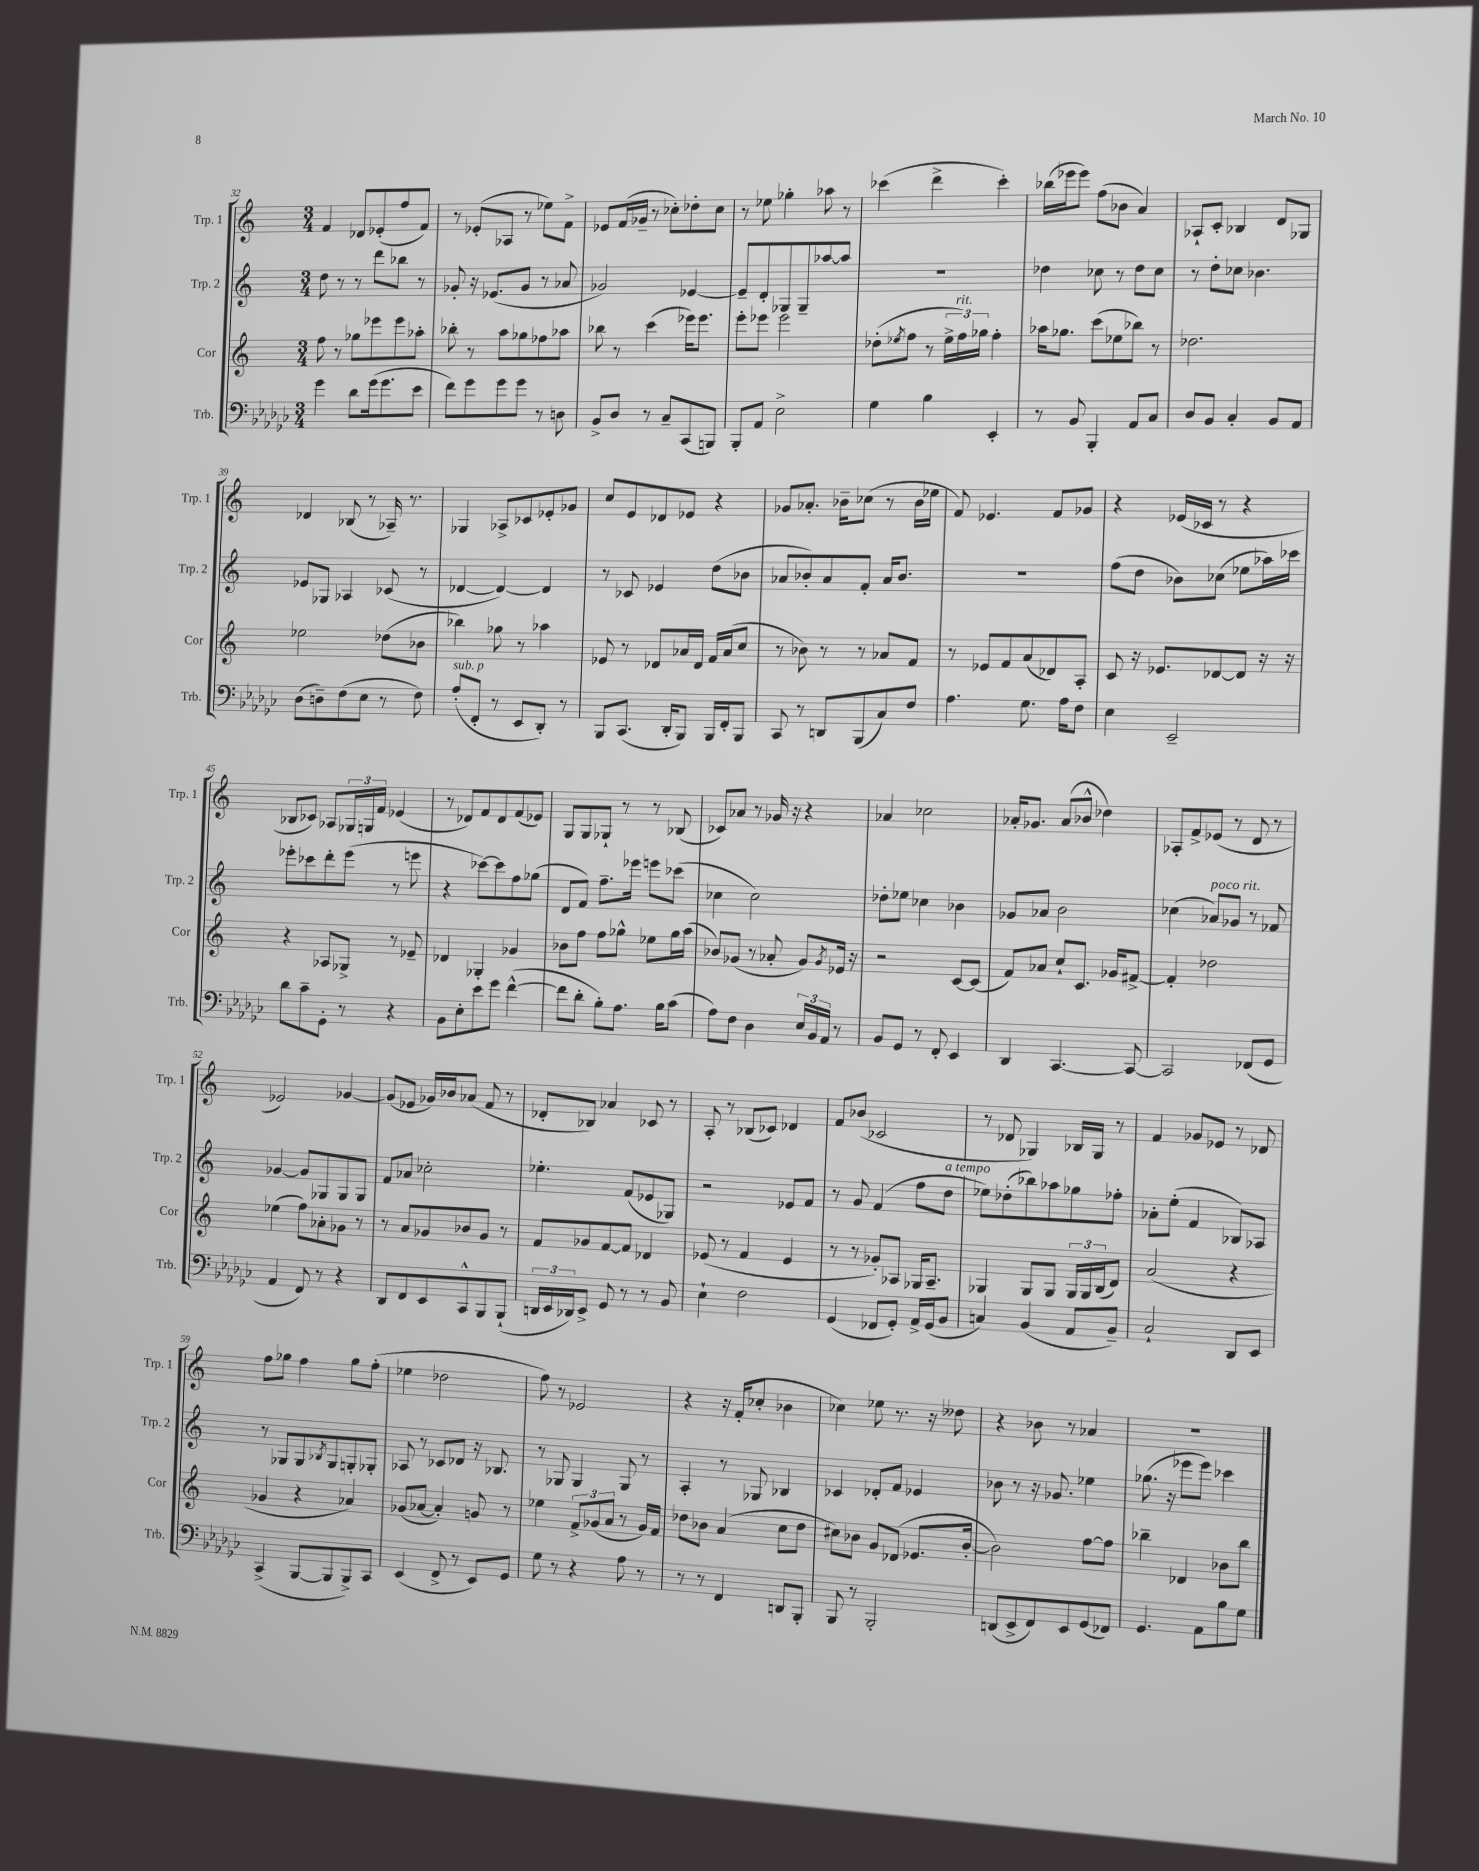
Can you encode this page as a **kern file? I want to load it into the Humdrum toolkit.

**kern	**kern	**kern	**kern
*staff4	*staff3	*staff2	*staff1
*clefF4	*clefG2	*clefG2	*clefG2
*k[b-e-a-d-g-c-]	*k[]	*k[]	*k[]
*M3/4	*M3/4	*M3/4	*M3/4
4g-\	8ff\	8dd\	4f/
.	8r	8r	.
8d-\L	8gg-\L	8r	8d-/L
(16g-\k	8eee-\	8ddd\L	(8e-'/
8.g-\	.	.	.
.	8eee-\	8bb-\J	8ff/
8e-\J	8aa-'\J	8r	8f/J)
=	=	=	=
8f\L)	8bb-'\	8g-'/	8r
8g-\	8r	16r	(8e-'/L
.	.	(8.e-/L	.
8g-\	8aa\L	.	8A-/J
8g-\J	8gg-\	8g-/J	8r
8r	8ff-\	8r	8ee-\L)
8D\	8aa-\J	8a-/	8f^\J
=	=	=	=
8BB-^/L	8bb-\	2g-/)	8e-/L
8D-/J	8r	.	(16f/L
.	.	.	16g-~/JJ
8r	(4ccc\	.	8r
8C-~/L	.	.	8cc-'\L)
(8CC-/	16eee-\LK)	[4e-/	8dd-'\
.	8.eee-\J	.	.
8BBB/J)	.	.	8cc-\J
=	=	=	=
8BBB-'/L	8eee'\L	8e-~/]L	8r
8AA-/J	8eee-\J	8d'/	8ee-\
2E-^\	2eee-\	8G-/	4gg-'\
.	.	8G-~/	.
.	.	[8aa-/	8aa-\
.	.	8aa-/]J	8r
=	=	=	=
4G-\	(8dd-'\L	2.r	(4ccc-\
.	8qee-/	.	.
.	8ff\J	.	.
4B-\	8r	.	4ddd^\
.	24ee-^\LL	.	.
.	24ff\)	.	.
.	24gg-\JJ	.	.
4EE-'/	4ff'\	.	4ccc-'\)
=	=	=	=
8r	16aa-\LK	4dd-\	(16bb-\LL
.	8.gg-\J	.	16eee-\J
8BB-/	.	.	8eee-\J)
4BBB-'/	(8ccc\L	8cc-\	(8ff\L
.	8ee-\	8r	8b-\J
8AA-/L	8bb-\J)	8dd-\L	4a/)
8C-/J	8r	8cc-\J	.
=	=	=	=
8D-/L	2.dd-\	8r	8A-`/L
8BB-/J	.	8dd'\L	8c'/J
4C-'/	.	8cc-\J	4B-/
.	.	4.b-\	.
8BB-/L	.	.	8d/L
8AA-/J	.	.	8G-/J
=	=	=	=
(8D-\L	2ee-\	8e-/L	4d-/
8D~\)	.	8G-/J	.
(8F\	.	4A-/	(8B-/
8E-\J	.	.	8r
8r	(8dd-\L	(8c-/	16A-~/)
.	.	.	8.r
8F\)	8b-\J	8r	.
=	=	=	=
(8A-'/L	4bb-\)	[4d-/	4G-/
8FF'/J	.	.	.
8r	8gg-\	4d-/_)	8A-^/L
8EE-/L	8r	.	8c-/
8DD-'/J)	4aa-\	4d-/]	8e-'/
8r	.	.	8g-/J
=	=	=	=
8BBB-/L	8e-/	8r	8cc/L
(8.CC-/J	8r	8c-/	8e/
.	8d-/L	4e-/	8d-/
16DD-'/LK	.	.	.
8BBB-/J)	16a-/L	.	8e-/J
.	16d-/JJ	.	.
16BBB-/LL	16f/LL	(8dd\L	4r
16FF'/J	(16a-/J	.	.
8BBB-/J	8cc/J	8b-\J	.
=	=	=	=
8CC-/	8r	8a-/L	8g-/L
8r	8b-\)	8b-'/)	8.a-'/J
8DD/L	8r	8a-/	.
.	.	.	16b-~\LK
(8BBB-/	8r	8f'/J	(8cc-\J
8C-/)	8a-/L	16a-/LK	8r
.	.	8.b-/J	.
8F/J	8f/J	.	16b-\LL
.	.	.	16ee-\JJ
=	=	=	=
4.A-\	8r	2.r	8f/)
.	8e-/L	.	4.e-/
.	8f/	.	.
8.G-\	(8a/	.	.
.	8d-/)	.	8f/L
16A-\LK	.	.	.
8F\J	8A'/J	.	8g-/J
=	=	=	=
4E-\	8c/	(8ff\L	4r
.	16r	8dd\J	.
.	8.e-/L	.	.
2EE-~/	.	8b-\L)	(16e-/LL
.	.	.	16c-/JJ
.	[8d-/	(8cc-\J	8r
.	8d-/]J	8ee-\L	4r
.	16r	16aa-\L)	.
.	16r	16ccc-\JJ	.
=	=	=	=
8d-\L	4r	8eee-'\L	8B-/L
8c-~\	.	8ccc-\	8c-/J)
8GG-'\J	8A-/L	8ddd'\	8A-/L
8r	8G-^/J	(8eee-\J	24G-/L
.	.	.	24G/
.	.	.	24f/JJ
4r	8r	8r	(4e-/
.	8e-~/	8eee\	.
=	=	=	=
8BB-\L	4d-/	4r	8r
8E-'\	.	.	8d-/L)
8e-\	4G-'/	[8ccc-\L)	8f/
8g-\J	.	8ccc-\]	8d-/
([4f^^\	4g-/	8ff\	(8f/
.	.	(8gg-\J	8e-/J)
=	=	=	=
8f\]L	8b-\L	8d/L	8G/L
8d-'\J	8ff\J	8f/J)	8G/
8B-'\L)	8ff\L	8.ff~\L	8G-`/J
8.A-\J	8gg-^^\J	.	8r
.	.	16eee-\Jk	.
.	8ee-\L	8eee\L	8r
16B-\LK	.	.	.
(8c-\J	16gg-\L	(8ccc-\J	(8B-/
.	(16aa\JJ	.	.
=	=	=	=
8A-\L)	8b-/L)	4cc-\	8c-/L)
8F\J	(8g-/J	.	8a-/J
4D-\	8r	2cc-\)	8r
.	8a-'/	.	16g-/
.	.	.	16r
24E-/LL	8g-/L)	.	4r
24BB-/	.	.	.
24AA-/JJ	.	.	.
.	8qg-/	.	.
8r	16e-/Jk	.	.
.	16r	.	.
=	=	=	=
8BB-/L	2r	8dd-'\L	4a-/
8GG-/J	.	8ee-\J	.
8r	.	4cc-\	2cc-\
8FF'/	.	.	.
4EE-/	[8c/L	4b-\	.
.	(8c/]J	.	.
=	=	=	=
4DD-/	8f/L)	8g-/L	16a-'/LK
.	.	.	8.g-/J
.	8a-/J	8a-/J	.
[4.CC-/	8cc`/L	2b\	(8a-/L
.	8.c/J	.	8b-^^/J
.	.	.	4dd-\)
.	16g-/LK	.	.
8CC-/_	[8f#^/J	.	.
=	=	=	=
2CC-/]	4f#'/]	(4cc-\	8A-'/L
.	.	.	8f^/
.	2dd-\	8a-/L)	(8e-/J
.	.	8g-/J	8r
(8FF-/L	.	8r	8d/
8GG-/J	.	8f-/	8r
=	=	=	=
4AA-/	(4ee-\	[4g-/	2e-/)
8FF/)	8ff\L)	8g-/]L	.
8r	8a-'\	8G-/	.
4r	8g-\J	8G-/	[4g-/
.	8r	8G-/J	.
=	=	=	=
8DD-/L	8r	8f/L	(8g-/]L
8FF/	8a/L	8a-/J	8e-/J
8EE-/	8g-/	2cc-'\	16g-/LL)
.	.	.	16b-/J
8CC-^^/	8b-/	.	(8a-/J
8BBB-/	8g-/J	.	8f/
(8BBB-`/J	8r	.	8r
=	=	=	=
24DD/LL	8f/L	4.ee-'\	8d-'/L
24EE-/	.	.	.
24DD-/J)	.	.	.
8EE-^/J	8g-/	.	8B-/J)
8GG-/	[8f/	.	4a-/
8r	8f/]J	(8f/L	.
8r	4d-/	8e-/	8c-/
8BB-/	.	8G-/J)	8r
=	=	=	=
4E-`\	(8e-/	2r	8A'/
.	8r	.	8r
2F\	4f/	.	(8B-/L
.	.	.	8c-/J)
.	4e-/	8e-/L	4d-/
.	.	8f/J	.
=	=	=	=
(4GG-/	8r	8r	8f/L
.	8r	8g/	(8b-/J
8FF-/L	8g-'/L)	(4f/	2c-/
8GG-'/J)	8A-/J	.	.
16AA-^/LL	16G-/LK	8ff\L	.
(16GG-/J	8.A-~/J	.	.
8BB-/J	.	8dd\J	.
=	=	=	=
4C/)	4G-/	8ee-\L)	8r
.	.	(8dd-'\	8d-/
(4BB-/	8G-/L	8bb-\)	4G-/)
.	8G-/J	8aa-\	.
8AA-/L	24G-/LL	8gg-\	16B-/LL
.	24G-/	.	.
.	.	.	16G-/JJ
.	(24B/J	.	.
8BB-~/J)	8d/J)	8ff-'\J	8r
=	=	=	=
2C-`/	(2a/	8a-'\L	4f/
.	.	(8ee'\J	.
.	.	4f/	8g-/L
.	.	.	8e-/J
8DD-/L	4r	8B-/L)	8r
8EE-/J	.	8A-/J	8d-/
=	=	=	=
(4CC-^/	4g-/	8r	8ff\L
.	.	8G-/L	8gg-\J
[8BBB-/L	4r	8G-/	4ff\
.	.	8qB-/	.
8BBB-/]	.	8G-/	.
8BBB-^/)	4a-/)	8G'/	8gg-\L
8CC-/J	.	8G-'/J	(8ff'\J
=	=	=	=
(4EE-/	(8g-/L	8A-/	4ee-\
.	[8a-/J	8r	.
8FF^/	4a-'/])	8c-/L	2dd-\
8r	.	8d-/J	.
8EE-/L)	8g/	16r	.
.	.	8.B-/	.
8GG-/J	8r	.	.
=	=	=	=
8G-\	4ee-\	8r	8ff\)
8r	.	8G-/	8r
4r	12f^/L	4G-/	2e-/
.	(12g-/	.	.
.	12a/J	.	.
8A-\	8r	8G-/	.
8r	16g-/LL)	8r	.
.	16f/JJ	.	.
=	=	=	=
8r	8dd-\L	4A'/	4r
8r	8b-\J	.	.
4FF/	(4a/	8r	16r
.	.	.	(16f'/LK
.	.	8G-/	8cc-'/J
8DD/L	8cc\L	4B-/	4b-\
8BBB-'/J	8dd-\J	.	.
=	=	=	=
8BBB-/	8cc#\L)	4c-/	4cc-\)
8r	8b-\J	.	.
2BBB-'/	8g/L	8d-'/L	8ee-\
.	(8d-/J	8f/J	8.r
.	8.e-/L	4e-/	.
.	.	.	16r
.	.	.	8dd--\
.	[16b-'/Jk	.	.
=	=	=	=
(8DD/L	2b-\])	8b-\	4r
8EE-^/	.	8r	.
8FF/)	.	16r	8b-\
.	.	8.g-/	.
8EE-/	.	.	8r
(8GG-/	[8ff\L	4ee-\	4a-/
8FF-/J)	8ff\]J	.	.
=	=	=	=
4.GG-/	4bb-~\	(8.gg-\	2.r
.	.	16r	.
.	4d-/	8eee-\L	.
8AA-\L	.	8eee-\J)	.
8B-\	8b-\L	4ccc-\	.
8G-\J	8bb-\J	.	.
==	==	==	==
*-	*-	*-	*-
